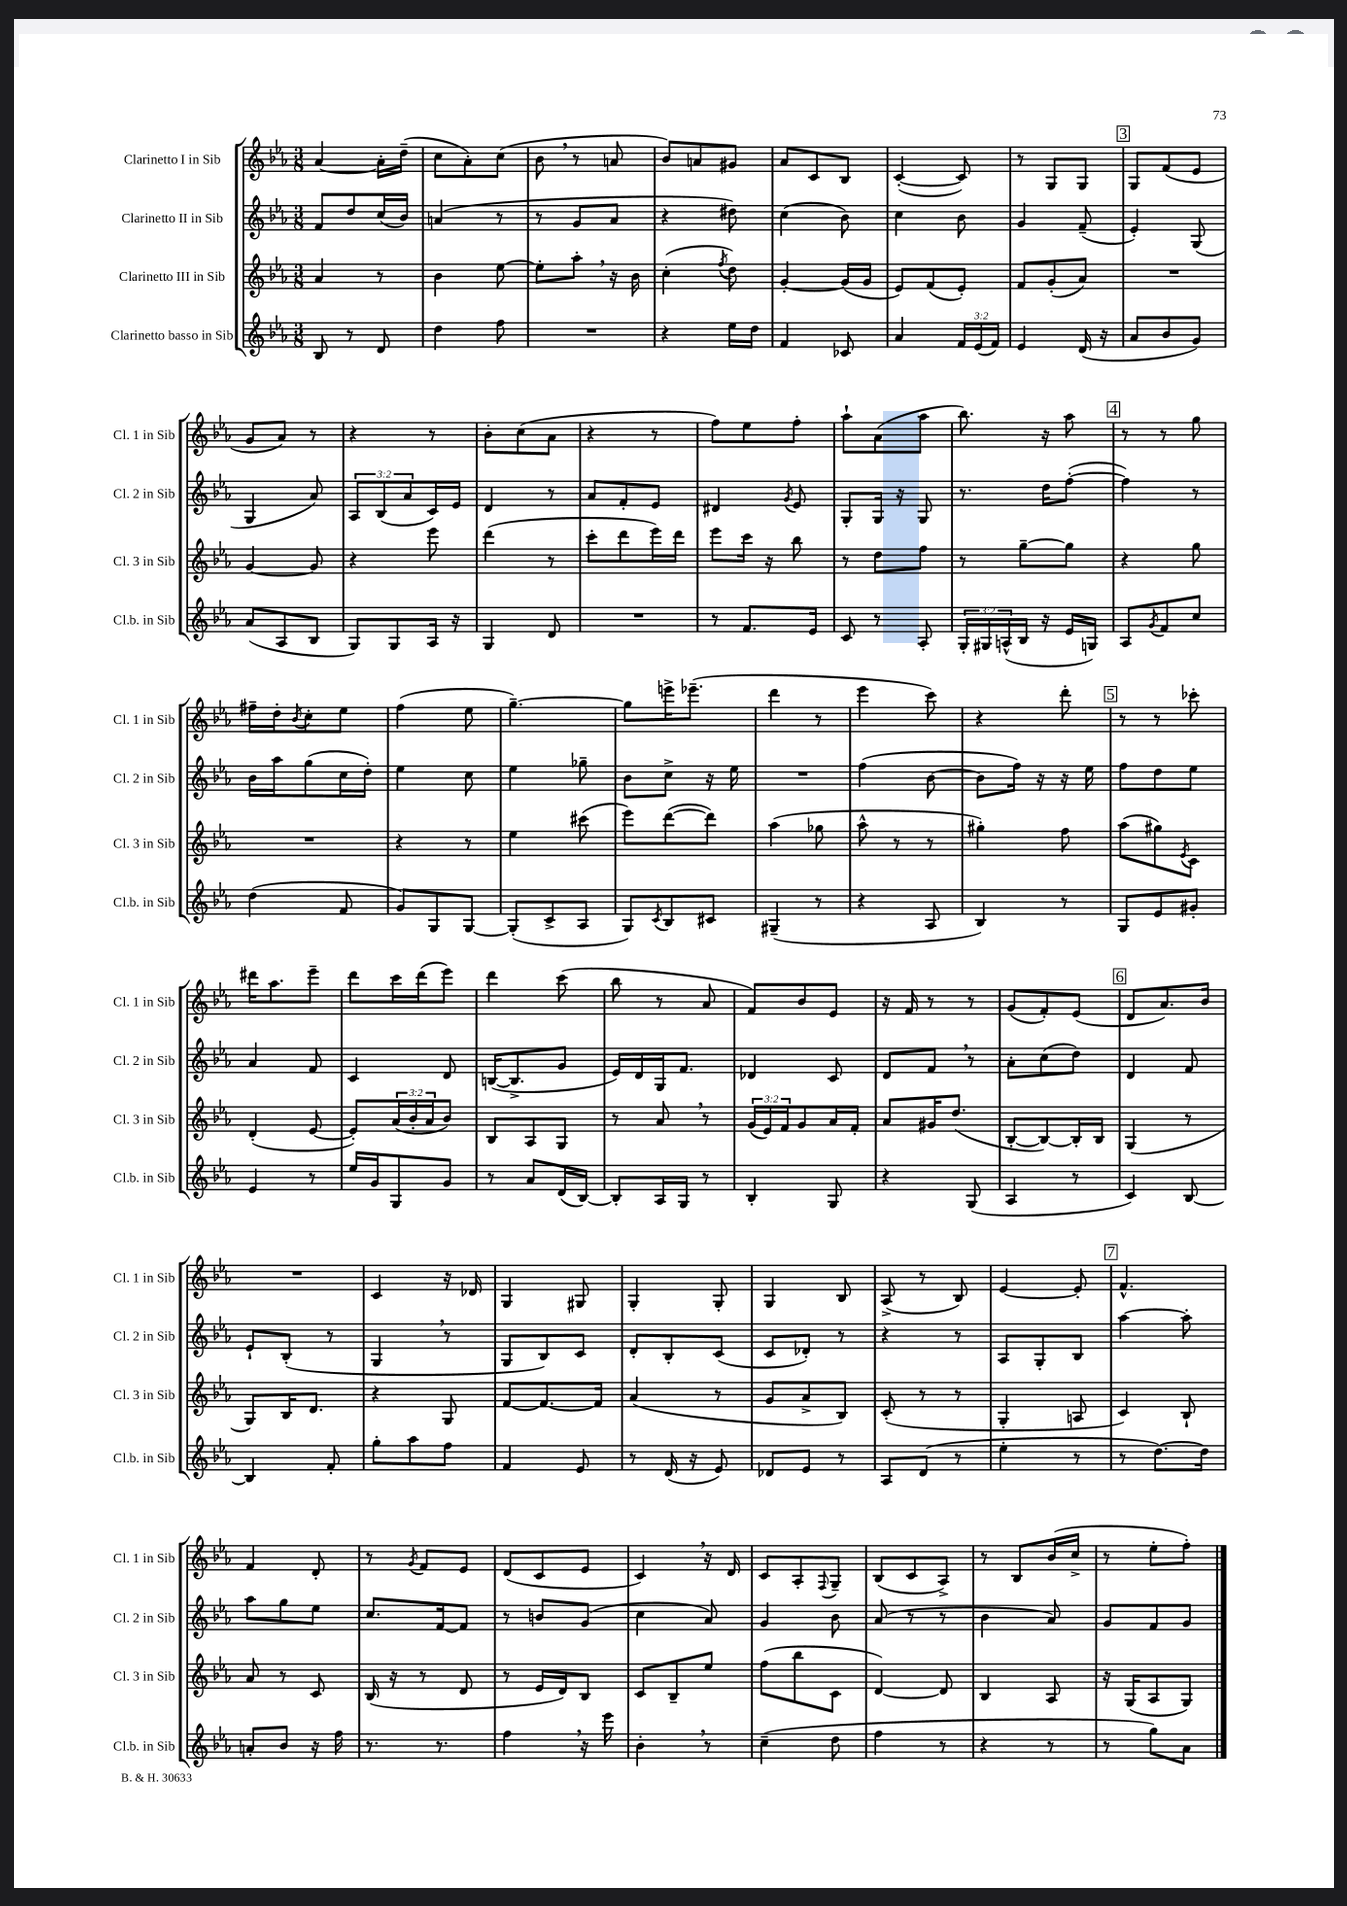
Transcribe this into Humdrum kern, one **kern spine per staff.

**kern	**kern	**kern	**kern
*part4	*part3	*part2	*part1
*staff4	*staff3	*staff2	*staff1
*I"Clarinetto basso in Sib	*I"Clarinetto III in Sib	*I"Clarinetto II in Sib	*I"Clarinetto I in Sib
*I'Cl.b. in Sib	*I'Cl. 3 in Sib	*I'Cl. 2 in Sib	*I'Cl. 1 in Sib
*clefG2	*clefG2	*clefG2	*clefG2
*k[b-e-a-]	*k[b-e-a-]	*k[b-e-a-]	*k[b-e-a-]
*M3/8	*M3/8	*M3/8	*M3/8
=11	=11	=11	=11
8B-/	4a-/	8f/L	[4a-/
8r	.	8dd/	.
8d/	8r	(16cc/L	16a-'\LL]
.	.	16b-/JJ)	(16dd~\JJ
=12	=12	=12	=12
4dd\	4b-\	(4an/	8cc\L
.	.	.	8a-'\)
8ff\	[8ee-\	8r	(8cc\J
=13	=13	=13	=13
4.r	8ee-'\L]	8r	8b-,\
.	8aa-',\J	8g/L	8r
.	16r	8a-/J	8an/
.	16b-\	.	.
=14	=14	=14	=14
4r	(4cc'\	4r	8b-/L)
.	.	.	8an/
.	8qff/	.	.
16ee-\LL	8dd\)	8dd#X\)	8g#X/J
16dd\JJ	.	.	.
=15	=15	=15	=15
4f/	[4g'/	(4cc\	8a-/L
.	.	.	8c/
8c-X/	(16g/LL]	8b-\)	8B-/J
.	16g/JJ	.	.
=16	=16	=16	=16
4a-/	8e-/L)	4cc\	([4c'/
.	(8f/	.	.
24f/LL	8e-'/J)	8b-\	8c/])
(24e-/	.	.	.
24f/JJ)	.	.	.
=17	=17	=17	=17
4e-/	8f/L	4g/	8r
.	(8g'/	.	8G/L
(16d/	8a-/J)	(8f~/	8G/J
16r	.	.	.
!!LO:REH:place=s1:t=3
=18	=18	=18	=18
8a-/L	4.r	4e-'/)	8G/L
8b-/	.	.	(8f/
8g/J)	.	(8G/	8e-/J
!!LO:LB:g=z
=19	=19	=19	=19
(8a-/L	[4g/	4G/	8g/L
8A-/	.	.	8a-/J)
8B-/J	8g/]	8a-/)	8r
=20	=20	=20	=20
8G/L)	4r	12A-/L	4r
.	.	(12B-/	.
8G/	.	.	.
.	.	12a-/	.
16A-/Jk	8eee-\	16c/L)	8r
16r	.	16e-/JJ	.
=21	=21	=21	=21
4G/	(4ddd\	4d/	8b-'\L
.	.	.	(8cc\
8d/	8r	8r	8a-\J
=22	=22	=22	=22
4.r	8ccc'\L	8a-/L	4r
.	8ddd\	8f'/	.
.	16eee-\L)	8e-/J	8r
.	16ddd\JJ	.	.
=23	=23	=23	=23
8r	8eee-\L	4d#X/	8ff\L)
8.f/L	16ccc\Jk	.	8ee-\
.	16r	.	.
.	.	8qg/	.
.	8bb-\	8e-/	8ff'\J
16e-/Jk	.	.	.
=24	=24	=24	=24
8c/	8r	8G'/L	8aa-`\L
8r	8dd\L	16G/Jk	(8a-\
.	.	16r	.
8A-'/	8ff\J	8G/	8aa-\J
=25	=25	=25	=25
24G'/LL	8r	8.r	8.bb-\)
24G#X/	.	.	.
(24An^^/	.	.	.
16B-/JJ	[8gg~\L	.	.
16r	.	16dd\KL	16r
16e-/LL	8gg\J]	([8ff'\J	8aa-\
16Gn/JJ)	.	.	.
!!LO:REH:place=s1:t=4
=26	=26	=26	=26
8A-/L	4r	4ff\])	8r
8qg/	.	.	.
8f/	.	.	8r
8cc/J	8gg\	8r	8gg\
!!LO:LB:g=z
=27	=27	=27	=27
(4dd\	4.r	16b-\LL	16ff#X~\LL
.	.	16aa-\J	16dd'\J
.	.	.	8qb-/
.	.	(8gg\	8cc'\
8f/	.	16cc\L	8ee-\J
.	.	16dd'\JJ)	.
=28	=28	=28	=28
8g/L)	4r	4ee-\	(4ff\
8G/	.	.	.
[8G/J	8r	8cc\	8ee-\
=29	=29	=29	=29
(8G'/L]	4ee-\	4ee-\	[4.gg~\)
8c^/	.	.	.
8A-/J	(8ccc#X\	8gg-X~\	.
=30	=30	=30	=30
8G/L)	8eee-\L)	8b-\L	8gg\L]
8qc/	.	.	.
8B-/	([8ddd\	8cc^\J	16eeen^\K
.	.	.	(8.eee-X~\J
8c#X/J	8ddd\J])	16r	.
.	.	16ee-\	.
=31	=31	=31	=31
(4G#X~/	(4aa-\	4.r	4ddd\
8r	8gg-X\	.	8r
=32	=32	=32	=32
4r	8aa-^^\	(4ff\	4eee-\
.	8r	.	.
8A-/	8r	[8b-\	8ccc\)
=33	=33	=33	=33
4B-/)	4gg#X'\)	8b-\L]	4r
.	.	16ff\Jk)	.
.	.	16r	.
8r	8ff\	16r	8ddd'\
.	.	16ee-\	.
!!LO:REH:place=s1:t=5
=34	=34	=34	=34
8G/L	(8aa-\L	8ff\L	8r
8e-/	8gg#X\)	8dd\	8r
.	8qe-/	.	.
8g#X'/J	8c\J	8ee-\J	8ccc-X'\
!!LO:LB:g=z
=35	=35	=35	=35
4e-/	(4d'/	4a-/	16ddd#X\KL
.	.	.	8.aa-\
8r	[8e-/	8f/	8eee-~\J
=36	=36	=36	=36
16ee-/LL	8e-'/L])	4c/	8ddd\L
16g/J	.	.	.
8G/	(24a-/L	.	16ccc\L
.	24b-'/	.	.
.	.	.	(16ddd\J
.	24a-/J	.	.
8g/J	8b-/J)	8d/	8eee-\J)
=37	=37	=37	=37
8r	8B-/L	([16Bn/KL	4ddd\
.	.	8.B^/]	.
8a-/L	8A-/	.	.
(16d/L	8G/J	8g/J	(8ccc\
[16B-/JJ)	.	.	.
=38	=38	=38	=38
8B-'/L]	8r	16e-/LL)	8bb-\
.	.	16d/	.
16A-/L	8a-,/	16G/J	8r
16G/JJ	.	8.f/J	.
8r	8r	.	8a-/
=39	=39	=39	=39
4B-'/	(24g/LL	4d-X/	8f/L)
.	24e-/)	.	.
.	24f/J	.	.
.	8g/	.	8b-/
8G/	16a-/L	8c/	8e-/J
.	16f'/JJ	.	.
=40	=40	=40	=40
4r	8a-/L	8d/L	16r
.	.	.	16f/
.	16g#X/K	8f,/J	8r
.	(8.dd/J	.	.
(8G/	.	8r	8r
=41	=41	=41	=41
4A-/	[8B-'/L	8a-'\L	(8g/L
.	8B-/_)	(8cc\	8f'/)
8r	16B-'/L]	8dd\J)	(8e-/J
.	16B-/JJ	.	.
!!LO:REH:place=s1:t=6
=42	=42	=42	=42
4c/)	(4G/	4d/	8d/L
.	.	.	8.a-/)
[8B-/	8r	8f/	.
.	.	.	16b-/Jk
!!LO:LB:g=z
=43	=43	=43	=43
4B-/]	8G/L)	8e-`/L	4.r
.	16B-/K	(8B-'/J	.
.	8.d/J	.	.
8f'/	.	8r	.
=44	=44	=44	=44
8gg'\L	4r	4G,/	4c/
8aa-\	.	.	.
8ff\J	8G/	8r	16r
.	.	.	16d-X/
=45	=45	=45	=45
4f/	[8f/L	8G/L	4G/
.	8.f/_	8B-/)	.
8e-/	.	8c/J	8G#X/
.	16f/Jk]	.	.
=46	=46	=46	=46
8r	(4a-/	8d'/L	4G'/
(16d/	.	8B-'/	.
16r	.	.	.
8e-/)	8r	(8c/J	8G'/
=47	=47	=47	=47
8d-X/L	8g/L	8c/L	4G/
8e-/J	8a-^/	8d-X'/J)	.
8r	8B-/J)	8r	8B-/
=48	=48	=48	=48
8A-/L	(8c'/	4r	(8A-^/
(8d/J	8r	.	8r
8r	8r	8r	8B-/)
=49	=49	=49	=49
4ee-'\	4G'/	8A-/L	[4e-/
.	.	8G'/	.
8r	8An/	8B-/J	8e-'/]
!!LO:REH:place=s1:t=7
=50	=50	=50	=50
8r	4c/)	[4aa-\	4.f^^/
[8.dd\L)	.	.	.
.	8B-`/	8aa-'\]	.
16dd\Jk]	.	.	.
!!LO:LB:g=z
=51	=51	=51	=51
8an'/L	8a-/	8aa-\L	4f/
8b-/J	8r	8gg\	.
16r	8c/	8ee-\J	8d'/
16ff\	.	.	.
=52	=52	=52	=52
8.r	(16B-/	8.cc/L	8r
.	16r	.	.
.	.	.	8qg/
.	8r	.	8f/L
8.r	.	[16f/k	.
.	8d/	8f/J]	8e-/J
=53	=53	=53	=53
4ff,\	8r	8r	(8d/L
.	16e-/LL	8bn/L	8c/
.	16d/J)	.	.
16r	8B-/J	(8g/J	8e-/J
16eee-\	.	.	.
=54	=54	=54	=54
4b-',\	8c/L	4cc\	4c,/)
.	8B-~/	.	.
8r	8ee-/J	8a-/)	16r
.	.	.	16d/
=55	=55	=55	=55
(4cc~\	(8ff\L	4g/	8c/L
.	8bb-\	.	8A-'/
.	.	.	8qqF/
8dd\	8c\J	8b-\	8G~/J
=56	=56	=56	=56
4ff\	[4d/)	(8a-/	(8B-/L
.	.	8r	8c/
8r	8d/]	8r	8A-^/J)
=57	=57	=57	=57
4r	4B-/	4b-\	8r
.	.	.	8B-/L
8r	8A-/	8a-/)	(16b-/L
.	.	.	16cc^/JJ
=58	=58	=58	=58
8r	16r	8g/L	8r
.	(16G/KL	.	.
8gg\L)	8A-/	8f/	8ee-'\L
8a-\J	8G/J)	8g/J	8ff'\J)
==	==	==	==
*-	*-	*-	*-
